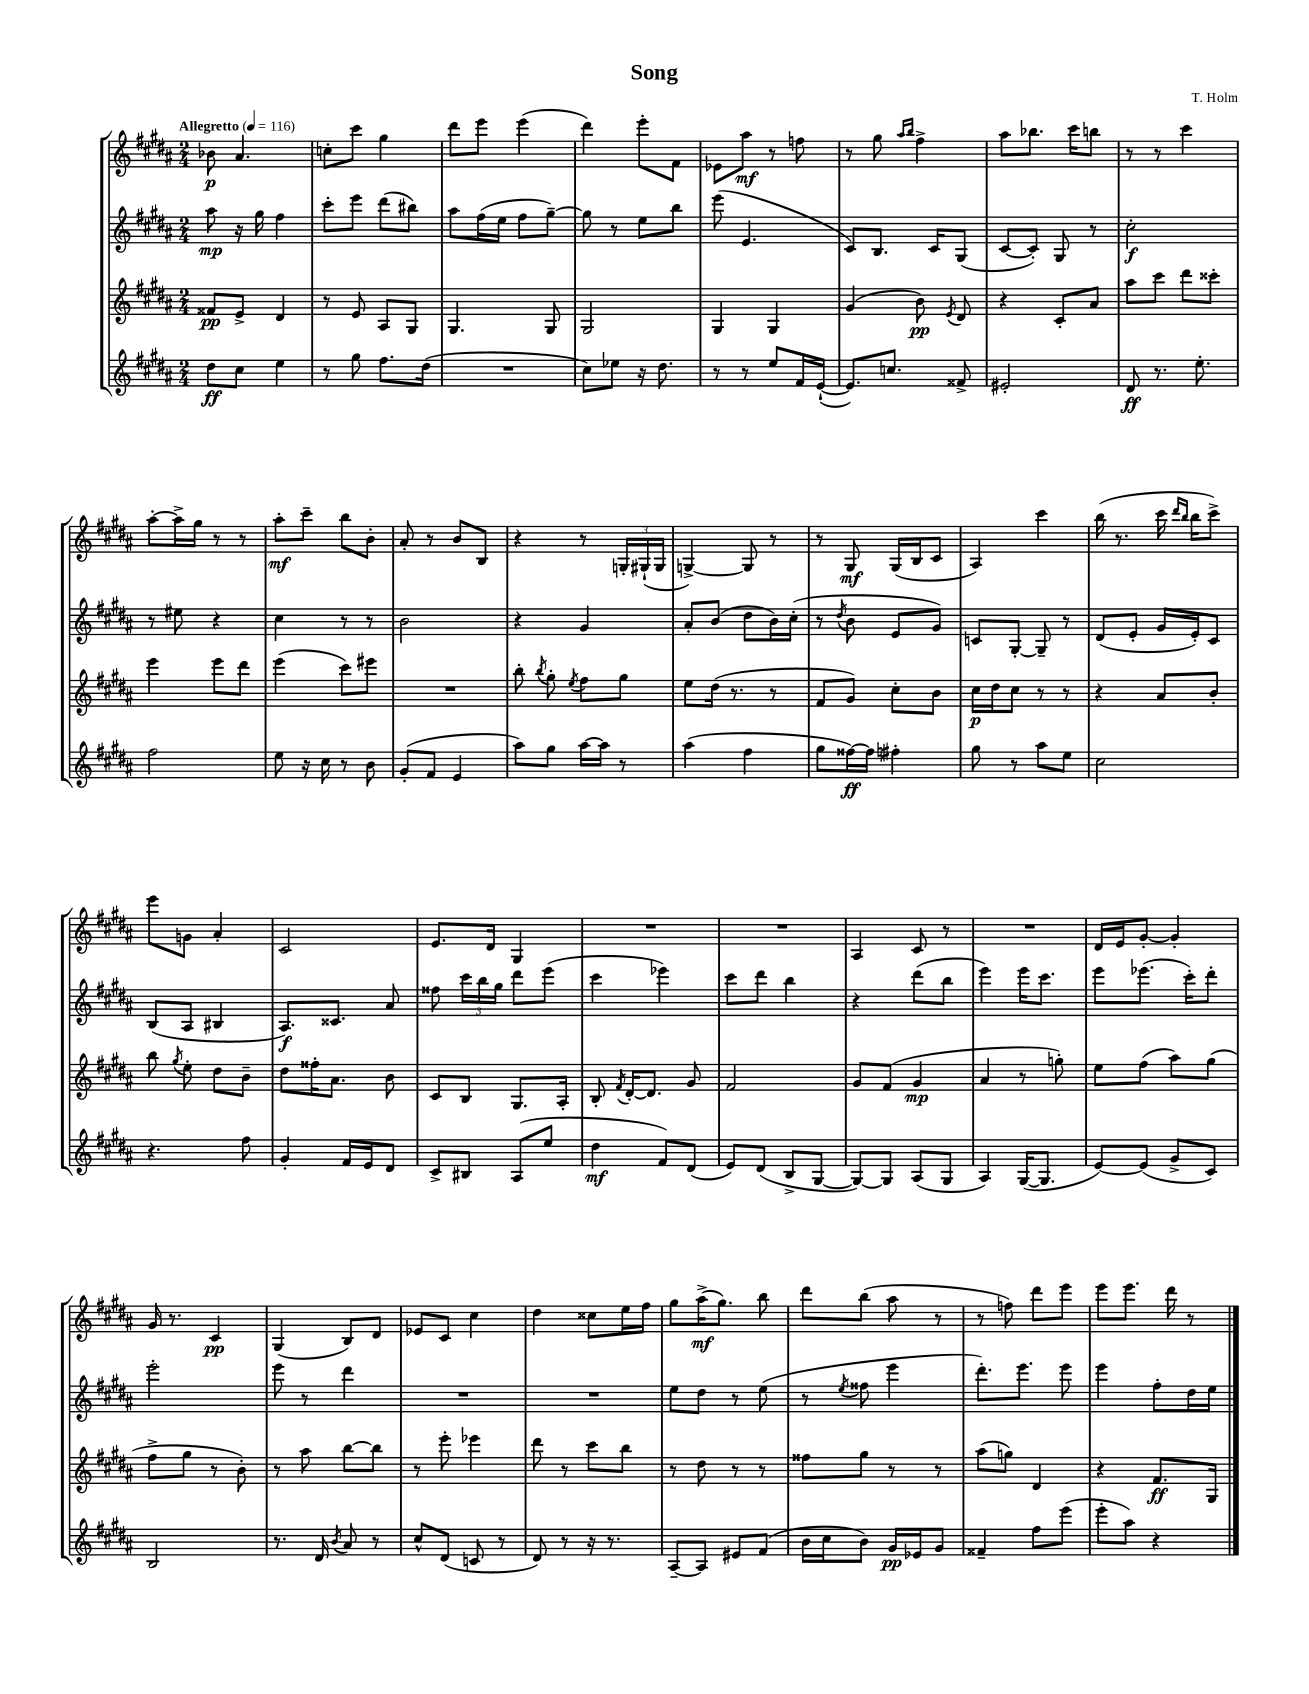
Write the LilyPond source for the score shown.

\header { title = "Song" composer = "T. Holm" }
<<
\new StaffGroup <<
\new Staff = "s0" {
    \clef treble \key b \major \numericTimeSignature \time 2/4 \tempo "Allegretto" 4 = 116
    \autoBeamOff bes'8\p ais'4. |
    c''8[-. cis'''8] gis''4 |
    dis'''8[ e'''8] e'''4( |
    dis'''4) e'''8[-. fis'8] |
    ees'8[ ais''8]\mf r8 f''8 |
    r8 gis''8 \grace { ais''16[ b''16] } fis''4-> |
    ais''8[ bes''8.] cis'''16[ b''8] |
    r8 r8 cis'''4 |
    ais''8[~-. ais''16-> gis''16] r8 r8 |
    ais''8[-.\mf cis'''8]-- b''8[ b'8]-. |
    ais'8-. r8 b'8[ b8] |
    r4 r8 \tuplet 3/2 { g16[-. gis16-!( gis16] } |
    g4~->) g8 r8 |
    r8 gis8\mf gis16[( b16 cis'8] |
    ais4) cis'''4 |
    b''16( r8. cis'''16 \grace { dis'''16[ b''16] } b''16[ cis'''8]->) |
    e'''8[ g'8] ais'4-. |
    cis'2 |
    e'8.[ dis'16] gis4 |
    R2 |
    R2 |
    ais4 cis'8 r8 |
    R2 |
    dis'16[ e'16 gis'8]~-. gis'4-. |
    gis'16 r8. cis'4\pp |
    gis4( b8[) dis'8] |
    ees'8[ cis'8] cis''4 |
    dis''4 cisis''8[ e''16 fis''16] |
    gis''8[ ais''16->\mf( gis''8.]) b''8 |
    dis'''8[ b''8]( ais''8 r8 |
    r8 f''8) dis'''8[ e'''8] |
    e'''8[ e'''8.] dis'''16 r8 \bar "|." |
}
\new Staff = "s1" {
    \clef treble \key b \major \numericTimeSignature \time 2/4
    \autoBeamOff ais''8\mp r16 gis''16 fis''4 |
    cis'''8[-. e'''8] dis'''8[( bis''8]) |
    ais''8[ fis''16( e''16] fis''8[ gis''8]~--) |
    gis''8 r8 e''8[ b''8] |
    e'''8( e'4. |
    cis'8[) b8.] cis'16[ gis8]( |
    cis'8[~ cis'8]-.) gis8 r8 |
    cis''2-.\f |
    r8 eis''8 r4 |
    cis''4 r8 r8 |
    b'2 |
    r4 gis'4 |
    ais'8[-. b'8]( dis''8[ b'16) cis''16]-.( |
    r8 \acciaccatura { dis''8 } b'8 e'8[ gis'8]) |
    c'8[ gis8]~-. gis8-- r8 |
    dis'8[( e'8]-. gis'16[ e'16-.) cis'8] |
    b8[( ais8] bis4 |
    ais8.[\f) cisis'8.] ais'8 |
    fisis''8 \tuplet 3/2 { cis'''16[ b''16 gis''16] } dis'''8[ e'''8]( |
    cis'''4 ees'''4) |
    cis'''8[ dis'''8] b''4 |
    r4 dis'''8[( b''8] |
    e'''4) e'''16[ cis'''8.] |
    e'''8[ ees'''8.]( cis'''16[-.) dis'''8]-. |
    e'''2-. |
    e'''8 r8 dis'''4 |
    R2 |
    R2 |
    e''8[ dis''8] r8 e''8( |
    r8 \acciaccatura { e''8 } fisis''8 e'''4 |
    dis'''8.[-.) e'''8.] e'''8 |
    e'''4 fis''8[-. dis''16 e''16] \bar "|." |
}
\new Staff = "s2" {
    \clef treble \key b \major \numericTimeSignature \time 2/4
    \autoBeamOff fisis'8[\pp e'8]-> dis'4 |
    r8 e'8 ais8[ gis8] |
    gis4. gis8 |
    gis2 |
    gis4 gis4 |
    gis'4( b'8\pp) \acciaccatura { e'8 } dis'8 |
    r4 cis'8[-. ais'8] |
    ais''8[ cis'''8] dis'''8[ cisis'''8]-. |
    e'''4 e'''8[ dis'''8] |
    e'''4( cis'''8[) eis'''8] |
    R2 |
    b''8-. \acciaccatura { b''8 } gis''8-. \acciaccatura { e''8 } fis''8[ gis''8] |
    e''8[ dis''16]( r8. r8 |
    fis'8[ gis'8]) cis''8[-. b'8] |
    cis''16[\p dis''16 cis''8] r8 r8 |
    r4 ais'8[ b'8]-. |
    b''8 \acciaccatura { gis''8 } e''8-. dis''8[ b'8]-- |
    dis''8[ fisis''16-. ais'8.] b'8 |
    cis'8[ b8] gis8.[ ais16]-. |
    b8-. \acciaccatura { fis'8 } dis'16[~-. dis'8.] gis'8 |
    fis'2 |
    gis'8[ fis'8]( gis'4\mp |
    ais'4 r8 g''8-.) |
    e''8[ fis''8]( ais''8[) gis''8]( |
    fis''8[-> gis''8] r8 b'8-.) |
    r8 ais''8 b''8[~ b''8] |
    r8 e'''8-. ees'''4 |
    dis'''8 r8 cis'''8[ b''8] |
    r8 dis''8 r8 r8 |
    fisis''8[ gis''8] r8 r8 |
    ais''8[( g''8]) dis'4 |
    r4 fis'8.[\ff gis16] \bar "|." |
}
\new Staff = "s3" {
    \clef treble \key b \major \numericTimeSignature \time 2/4
    \autoBeamOff dis''8[\ff cis''8] e''4 |
    r8 gis''8 fis''8.[ dis''16]( |
    R2 |
    cis''8[) ees''8] r16 dis''8. |
    r8 r8 e''8[ fis'16 e'16]~-!( |
    e'8.[) c''8.] fisis'8-> |
    eis'2-. |
    dis'8\ff r8. e''8.-. |
    fis''2 |
    e''8 r16 cis''16 r8 b'8 |
    gis'8[-.( fis'8] e'4 |
    ais''8[) gis''8] ais''16[~ ais''16] r8 |
    ais''4( fis''4 |
    gis''8[ fisis''16~\ff) fisis''16] fis''4-. |
    gis''8 r8 ais''8[ e''8] |
    cis''2 |
    r4. fis''8 |
    gis'4-. fis'16[ e'16 dis'8] |
    cis'8[-> bis8] ais8[( e''8] |
    dis''4\mf fis'8[) dis'8]( |
    e'8[) dis'8]( b8[-> gis8]~ |
    gis8[~) gis8] ais8[( gis8] |
    ais4) gis16[~( gis8.] |
    e'8[~) e'8]( gis'8[-> cis'8]) |
    b2 |
    r8. dis'16 \acciaccatura { b'8 } ais'8 r8 |
    cis''8[-^ dis'8]( c'8 r8 |
    dis'8) r8 r16 r8. |
    ais8[~-- ais8] eis'8[ fis'8]( |
    b'16[ cis''16 b'8]) gis'16[\pp ees'16 gis'8] |
    fisis'4-- fis''8[ e'''8]( |
    e'''8[-. ais''8]) r4 \bar "|." |
}
>>
>>
\layout { \context { \Score \remove "Bar_number_engraver" } }
